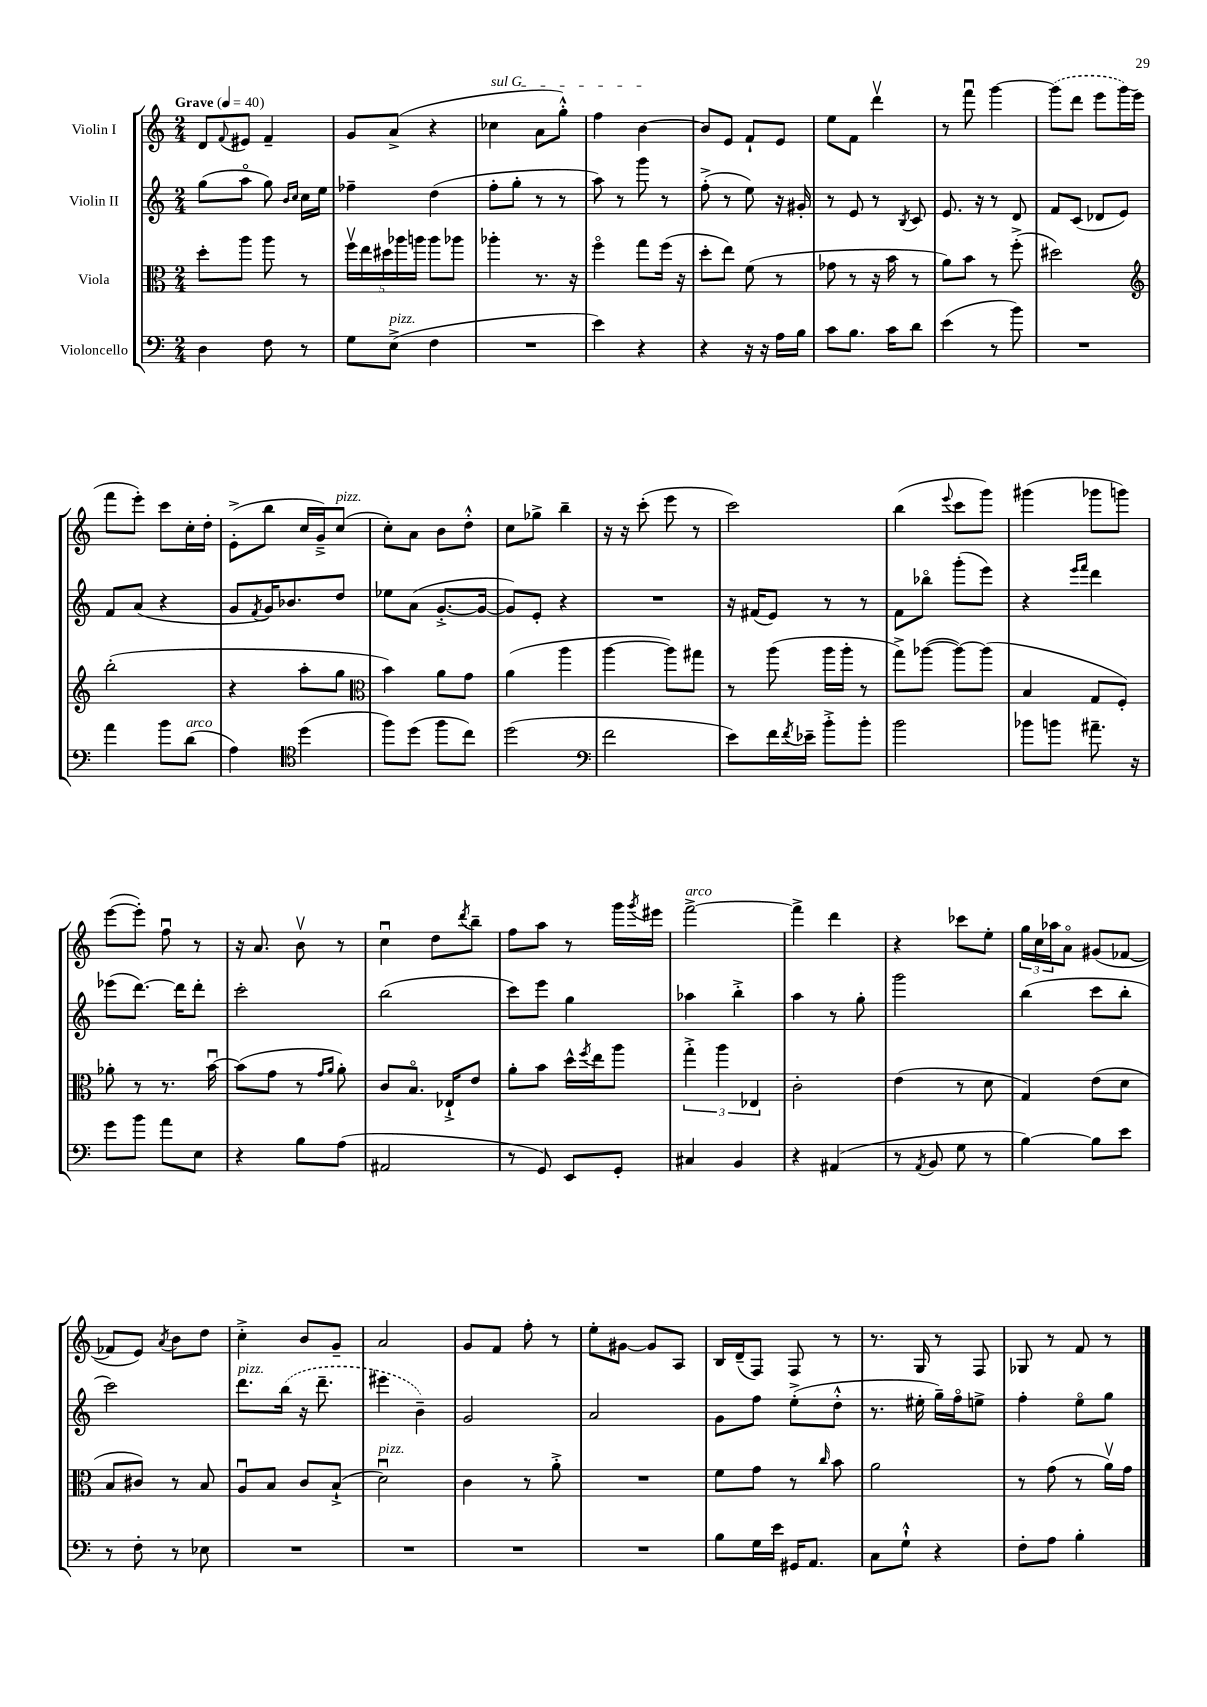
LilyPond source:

<<
\new StaffGroup <<
\new Staff = "s0" \with { instrumentName = "Violin I" } {
    \clef treble \key c \major \numericTimeSignature \time 2/4 \tempo "Grave" 4 = 40
    d'8 \appoggiatura { f'8 } eis'8 f'4-- |
    g'8 a'8->( r4 |
    \once \override TextSpanner.bound-details.left.text = \markup { \italic "sul G" } ces''4\startTextSpan a'8 g''8-.-^) |
    f''4 b'4~\stopTextSpan |
    b'8 e'8 f'8-! e'8 |
    e''8 f'8 d'''4\upbow |
    r8 f'''8\downbow g'''4~ |
    \once \slurDashed g'''8( d'''8 e'''8 g'''16) e'''16( |
    f'''8 e'''8-.) c'''8 c''16-. d''16-. |
    e'8-.->( b''8 c''16 g'16--->) c''8^\markup { \italic "pizz." }( |
    c''8-.) a'8 b'8 d''8-.-^ |
    c''8 ges''8-> b''4-- |
    r16 r16 c'''8-.( e'''8 r8 |
    c'''2) |
    b''4( \appoggiatura { e'''8 } c'''8 g'''8) |
    gis'''4( ges'''8 g'''8) |
    e'''8~( e'''8-.) f''8\downbow r8 |
    r16 a'8. b'8\upbow r8 |
    c''4\downbow d''8 \acciaccatura { d'''8 } b''8-- |
    f''8 a''8 r8 g'''16 \acciaccatura { g'''8 } eis'''16 |
    f'''2~->^\markup { \italic "arco" } |
    f'''4-> d'''4 |
    r4 ces'''8 e''8-. |
    \tuplet 3/2 { g''16 c''16 aes''16 } a'8\flageolet gis'8( fes'8~ |
    fes'8 e'8) \acciaccatura { a'8 } b'8 d''8 |
    c''4-.-> b'8 g'8-- |
    a'2 |
    g'8 f'8 f''8-. r8 |
    e''8-. gis'8~ gis'8 a8 |
    b16 d'16--( f8) f8 r8 |
    r8. g16 r8 f8 |
    ges8 r8 f'8 r8 \bar "|." |
}
\new Staff = "s1" \with { instrumentName = "Violin II" } {
    \clef treble \key c \major \numericTimeSignature \time 2/4
    g''8( a''8\flageolet g''8) \grace { b'16 c''16 } c''16 e''16 |
    fes''4-- d''4( |
    f''8-. g''8-. r8 r8 |
    a''8) r8 g'''8 r8 |
    f''8-.->( r8 e''8) r16 gis'16-. |
    r8 e'8 r8 \acciaccatura { b8 } c'8 |
    e'8. r16 r8 d'8 |
    f'8 c'8( des'8 e'8) |
    f'8 a'8( r4 |
    g'8 \acciaccatura { f'8 } g'16) bes'8. d''8 |
    ees''8 a'8( g'8.~-.-> g'16~ |
    g'8) e'8-. r4 |
    R2 |
    r16 fis'16( e'8) r8 r8 |
    f'8 bes''8\flageolet g'''8-.( e'''8) |
    r4 \grace { e'''16 f'''16 } d'''4 |
    ees'''8( d'''8.~) d'''16 d'''8-. |
    c'''2-. |
    b''2( |
    c'''8) e'''8 g''4 |
    aes''4 b''4-.-> |
    a''4 r8 g''8-. |
    g'''2 |
    b''4( c'''8 b''8-. |
    c'''2) |
    d'''8.^\markup { \italic "pizz." } \once \slurDashed b''16( r16 d'''8.-- |
    eis'''4 b'4--) |
    g'2 |
    a'2 |
    g'8 f''8 e''8-.->( d''8-.-^ |
    r8. eis''16-. g''16--) f''16\flageolet e''8-> |
    f''4-. e''8\flageolet g''8 \bar "|." |
}
\new Staff = "s2" \with { instrumentName = "Viola" } {
    \clef alto \key c \major \numericTimeSignature \time 2/4
    d''8-. a''8 a''8 r8 |
    \tuplet 5/4 { f''16\upbow e''16 dis''16 aes''16 a''16 } a''8 aes''8 |
    aes''4-. r8. r16 |
    f''4\flageolet g''8 f''16( r16 |
    d''8-. e''8) f'8( r8 |
    ges'8 r8 r16 b'16 r8 |
    a'8) b'8 r8 f''8-.->( |
    dis''2) |
    \clef treble b''2-.( |
    r4 a''8-. g''8 |
    \clef alto b'4) a'8 g'8 |
    a'4( a''4 |
    a''4~ a''8) gis''8 |
    r8 a''8( a''16 a''16-. r8 |
    g''8->) aes''8~( aes''8~) aes''8( |
    b4 g8 f8-.) |
    aes'8-. r8 r8. b'16~\downbow |
    b'8( g'8 r8 \grace { g'16 a'16 } a'8-.) |
    c'8 b8.\flageolet ees16-!-> e'8 |
    a'8-. b'8 d''16-^ \acciaccatura { f''8 } e''16 a''8 |
    \tuplet 3/2 { g''4-.-> a''4 ees4 } |
    c'2-. |
    e'4( r8 d'8 |
    g4) e'8( d'8 |
    b8 cis'8) r8 b8 |
    a8\downbow b8 c'8 b8-!->( |
    d'2\downbow^\markup { \italic "pizz." }) |
    c'4 r8 a'8-.-> |
    R2 |
    f'8 g'8 r8 \grace { c''16 } b'8 |
    a'2 |
    r8 g'8( r8 a'16\upbow) g'16 \bar "|." |
}
\new Staff = "s3" \with { instrumentName = "Violoncello" } {
    \clef bass \key c \major \numericTimeSignature \time 2/4
    d4 f8 r8 |
    g8 e8->^\markup { \italic "pizz." }( f4 |
    R2 |
    e'4) r4 |
    r4 r16 r16 a16 b16 |
    c'8 b8. c'16 d'8 |
    e'4( r8 b'8) |
    R2 |
    a'4 b'8 d'8^\markup { \italic "arco" }( |
    a4) \clef tenor d''4( |
    f''8) d''8( f''8 c''8) |
    d''2( |
    \clef bass f'2 |
    e'8) f'16 \acciaccatura { f'8 } ees'16-- b'8-.-> b'8-. |
    b'2 |
    bes'8 b'8 ais'8.-- r16 |
    g'8 b'8 a'8 e8 |
    r4 b8 a8( |
    ais,2 |
    r8 g,8) e,8 g,8-. |
    cis4 b,4 |
    r4 ais,4( |
    r8 \acciaccatura { a,8 } b,8 g8 r8 |
    b4~) b8 e'8 |
    r8 f8-. r8 ees8 |
    R2 |
    R2 |
    R2 |
    R2 |
    b8 g16 e'16 gis,16 a,8. |
    c8 g8-!-^ r4 |
    f8-. a8 b4-. \bar "|." |
}
>>
>>
\layout { \context { \Score \remove "Bar_number_engraver" } }
